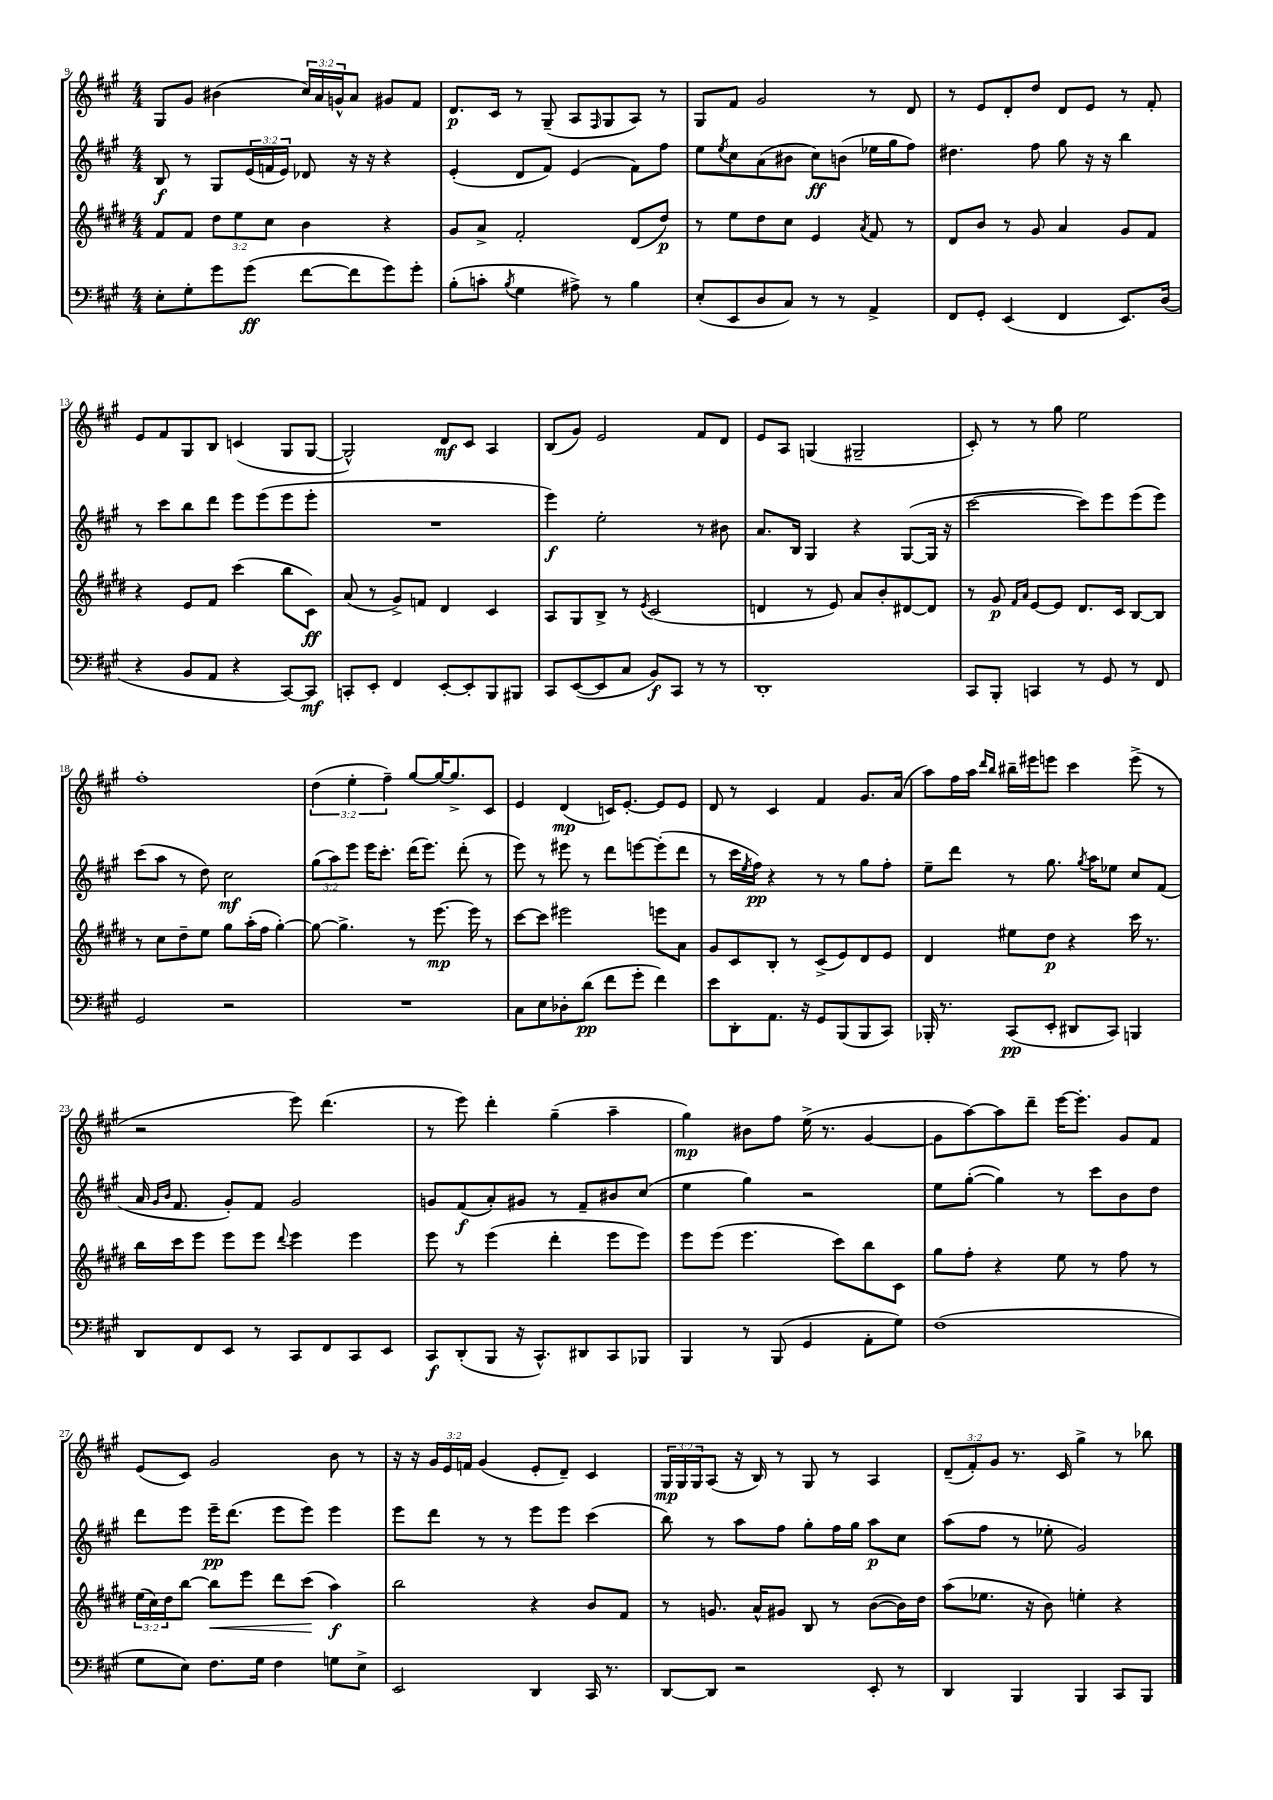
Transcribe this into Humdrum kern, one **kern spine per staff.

**kern	**kern	**kern	**kern
*staff4	*staff3	*staff2	*staff1
*clefF4	*clefG2	*clefG2	*clefG2
*k[f#c#g#]	*k[f#c#g#d#]	*k[f#c#g#]	*k[f#c#g#]
*M4/4	*M4/4	*M4/4	*M4/4
8E'	8f#	8B	8G#
8G#'	8f#	8r	8g#
8g#	12dd#	8G#	(4b#
.	12ee	.	.
(8g#	.	(24e	.
.	12cc#	24f	.
.	.	24e)	.
[8f#	4b	8d-	24cc#)
.	.	.	24a
.	.	.	24g^^
8f#]	.	16r	8a
.	.	16r	.
8g#)	4r	4r	8g#
8g#'	.	.	8f#
=	=	=	=
(8B'	8g#	(4e'	8.d
8c'	8a^	.	.
.	.	.	16c#
8qB	.	.	.
4G#	2f#'	8d	8r
.	.	8f#)	(8G#~
8A#^)	.	(4e	8A
.	.	.	16qqF#
8r	.	.	8G#
4B	(8d#	8f#)	8A)
.	8dd#)	8ff#	8r
=	=	=	=
(8E'	8r	8ee	8G#
.	.	8qee	.
8EE	8ee	8cc#	8f#
8D	8dd#	(8a	2g#
8C#)	8cc#	8b#	.
8r	4e	8cc#)	.
8r	.	(8b	.
.	8qa	.	.
4AA^	8f#	16ee-	8r
.	.	16gg#	.
.	8r	8ff#)	8d
=	=	=	=
8FF#	8d#	4.dd#	8r
8GG#'	8b	.	8e
(4EE	8r	.	8d'
.	8g#	8ff#	8dd
4FF#	4a	8gg#	8d
.	.	16r	8e
.	.	16r	.
8.EE)	8g#	4bb	8r
.	8f#	.	8f#'
(16D	.	.	.
=	=	=	=
4r	4r	8r	8e
.	.	8ccc#	8f#
8BB	8e	8bb	8G#
8AA	8f#	8ddd	8B
4r	(4ccc#	8eee	(4c
.	.	(8eee	.
[8CC#)	8bb	8eee	8G#
8CC#]	8c#)	8eee'	[8G#
=	=	=	=
8CC'	(8a	1r	2G#^^])
8EE'	8r	.	.
4FF#	8g#^)	.	.
.	8f	.	.
[8EE'	4d#	.	8d
8EE']	.	.	8c#
8BBB	4c#	.	4A
8BBB#	.	.	.
=	=	=	=
8CC#	8A	4eee)	(8B
([8EE	8G#	.	8g#)
8EE]	8B^	2ee'	2e
8C#	8r	.	.
.	8qe	.	.
8BB)	(2c#	.	.
8CC#	.	.	.
8r	.	8r	8f#
8r	.	8b#	8d
=	=	=	=
1DD'	4d	8.a	8e
.	.	.	8A
.	.	16B	.
.	8r	4G#	(4G
.	8e)	.	.
.	8a	4r	2G#~
.	8b'	.	.
.	[8d#	([8G#	.
.	8d#]	16G#]	.
.	.	16r	.
=	=	=	=
8CC#	8r	[2ccc#	8c#')
8BBB'	8g#	.	8r
.	16qqf#	.	.
.	16qqa	.	.
4CC	[8e	.	8r
.	8e]	.	8gg#
8r	8.d#	8ccc#])	2ee
8GG#	.	8eee	.
.	16c#	.	.
8r	[8B	(8eee	.
8FF#	8B]	8eee)	.
=	=	=	=
2GG#	8r	(8ccc#	1ff#'
.	8cc#	8aa	.
.	8dd#~	8r	.
.	8ee	8dd)	.
2r	8gg#	2cc#	.
.	(16aa'	.	.
.	16ff#	.	.
.	[4gg#')	.	.
=	=	=	=
1r	8gg#_	(12gg#	(6dd
.	.	12aa)	.
.	4.gg#^]	.	.
.	.	12eee	6ee'
.	.	16eee	.
.	.	8.ccc#'	.
.	.	.	6ff#~)
.	8r	(16ddd	[8gg#
.	.	8.eee)	.
.	[8.eee	.	16gg#_
.	.	.	8.gg#^]
.	.	(8ddd'	.
.	16eee]	.	.
.	8r	8r	8c#
=	=	=	=
8C#	[8ccc#	8eee)	4e
8E	8ccc#]	8r	.
8D-'	2eee#	8eee#	(4d
(8d	.	8r	.
8f#	.	8ddd	16c)
.	.	.	[8.e'
8g#'	.	[8eee	.
4f#)	8eee	(8eee']	8e]
.	8a	8ddd	8e
=	=	=	=
8e	8g#	8r	8d
8DD'	8c#	16ccc#	8r
.	.	8qee	.
.	.	16ff#)	.
8.AA	8B'	4r	4c#
.	8r	.	.
16r	.	.	.
8GG#	(8c#^	8r	4f#
(8BBB	8e)	8r	.
8BBB	8d#	8gg#	8.g#
8CC#)	8e	8ff#'	.
.	.	.	(16a
=	=	=	=
16BBB-'	4d#	8ee~	8aa)
8.r	.	.	.
.	.	8ddd	16ff#
.	.	.	16aa
.	.	.	16qqddd
.	.	.	16qqbb
(8CC#	8ee#	8r	16bb#~
.	.	.	16eee#
8EE'	8dd#	8.gg#	8eee
8DD#	4r	.	4ccc#
.	.	8qgg#	.
.	.	16aa	.
8CC#)	.	8ee-	.
4BBB	16ccc#	8cc#	(8eee^
.	8.r	.	.
.	.	(8f#	8r
=	=	=	=
8DD	16bb	16a	2r
.	.	16qqg#	.
.	.	16qqb	.
.	16ccc#	8.f#	.
8FF#	8eee	.	.
8EE	8eee	8g#')	.
8r	8eee	8f#	.
.	8qqddd#	.	.
8CC#	4eee	2g#	8eee)
8FF#	.	.	(4.ddd
8CC#	4eee	.	.
8EE	.	.	.
=	=	=	=
8CC#	8eee	8g	8r
(8DD'	8r	(8f#	8eee)
8BBB	(4eee	8a')	4ddd'
16r	.	8g#	.
8.CC#^^)	.	.	.
.	4ddd#'	8r	(4gg#~
8DD#	.	8f#~	.
8CC#	8eee	8b#	4aa~
8BBB-	8eee)	(8cc#	.
=	=	=	=
4BBB	8eee	4ee	4gg#)
.	(8eee	.	.
8r	4.eee	4gg#)	8b#
(8BBB	.	.	8ff#
4GG#	.	2r	(16ee^
.	.	.	8.r
.	8ccc#)	.	.
8AA'	8bb	.	[4g#
8G#)	8c#	.	.
=	=	=	=
(1F#	8gg#	8ee	8g#]
.	8ff#'	([8gg#'	[8aa)
.	4r	4gg#])	8aa]
.	.	.	8ddd~
.	8ee	8r	[16eee
.	.	.	8.eee']
.	8r	8ccc#	.
.	8ff#	8b	8g#
.	8r	8dd	8f#
=	=	=	=
8G#	(24ee	8ddd	(8e
.	24cc#)	.	.
.	24dd#	.	.
8E)	[8bb	8eee	8c#)
8.F#	8bb]	16eee~	2g#
.	.	(8.ddd	.
.	8eee	.	.
16G#	.	.	.
4F#	8ddd#	8eee	.
.	(8ccc#	8eee)	.
8G	4aa)	4eee	8b
8E^	.	.	8r
=	=	=	=
2EE	2bb	8eee	16r
.	.	.	16r
.	.	8ddd	24g#
.	.	.	24e
.	.	.	24f
.	.	8r	(4g#
.	.	8r	.
4DD	4r	8eee	8e'
.	.	8eee	8d~)
16CC#	8b	(4ccc#	4c#
8.r	.	.	.
.	8f#	.	.
=	=	=	=
[8DD	8r	8bb)	24G#
.	.	.	24G#
.	.	.	24G#
8DD]	8.g	8r	(8A
2r	.	8aa	16r
.	16a^^	.	16B)
.	8g#	8ff#	8r
.	8B	8gg#'	8G#
.	8r	16ff#	8r
.	.	16gg#	.
8EE'	([8b	8aa	4A
8r	16b])	8cc#	.
.	16dd#	.	.
=	=	=	=
4DD	(8aa	(8aa	(12d~
.	.	.	12f#')
.	8.ee-	8ff#	.
.	.	.	12g#
4BBB	.	8r	8.r
.	16r	.	.
.	8b)	8ee-'	.
.	.	.	16c#
4BBB	4ee'	2g#)	4gg#^
8CC#	4r	.	8r
8BBB	.	.	8bb-
==	==	==	==
*-	*-	*-	*-
